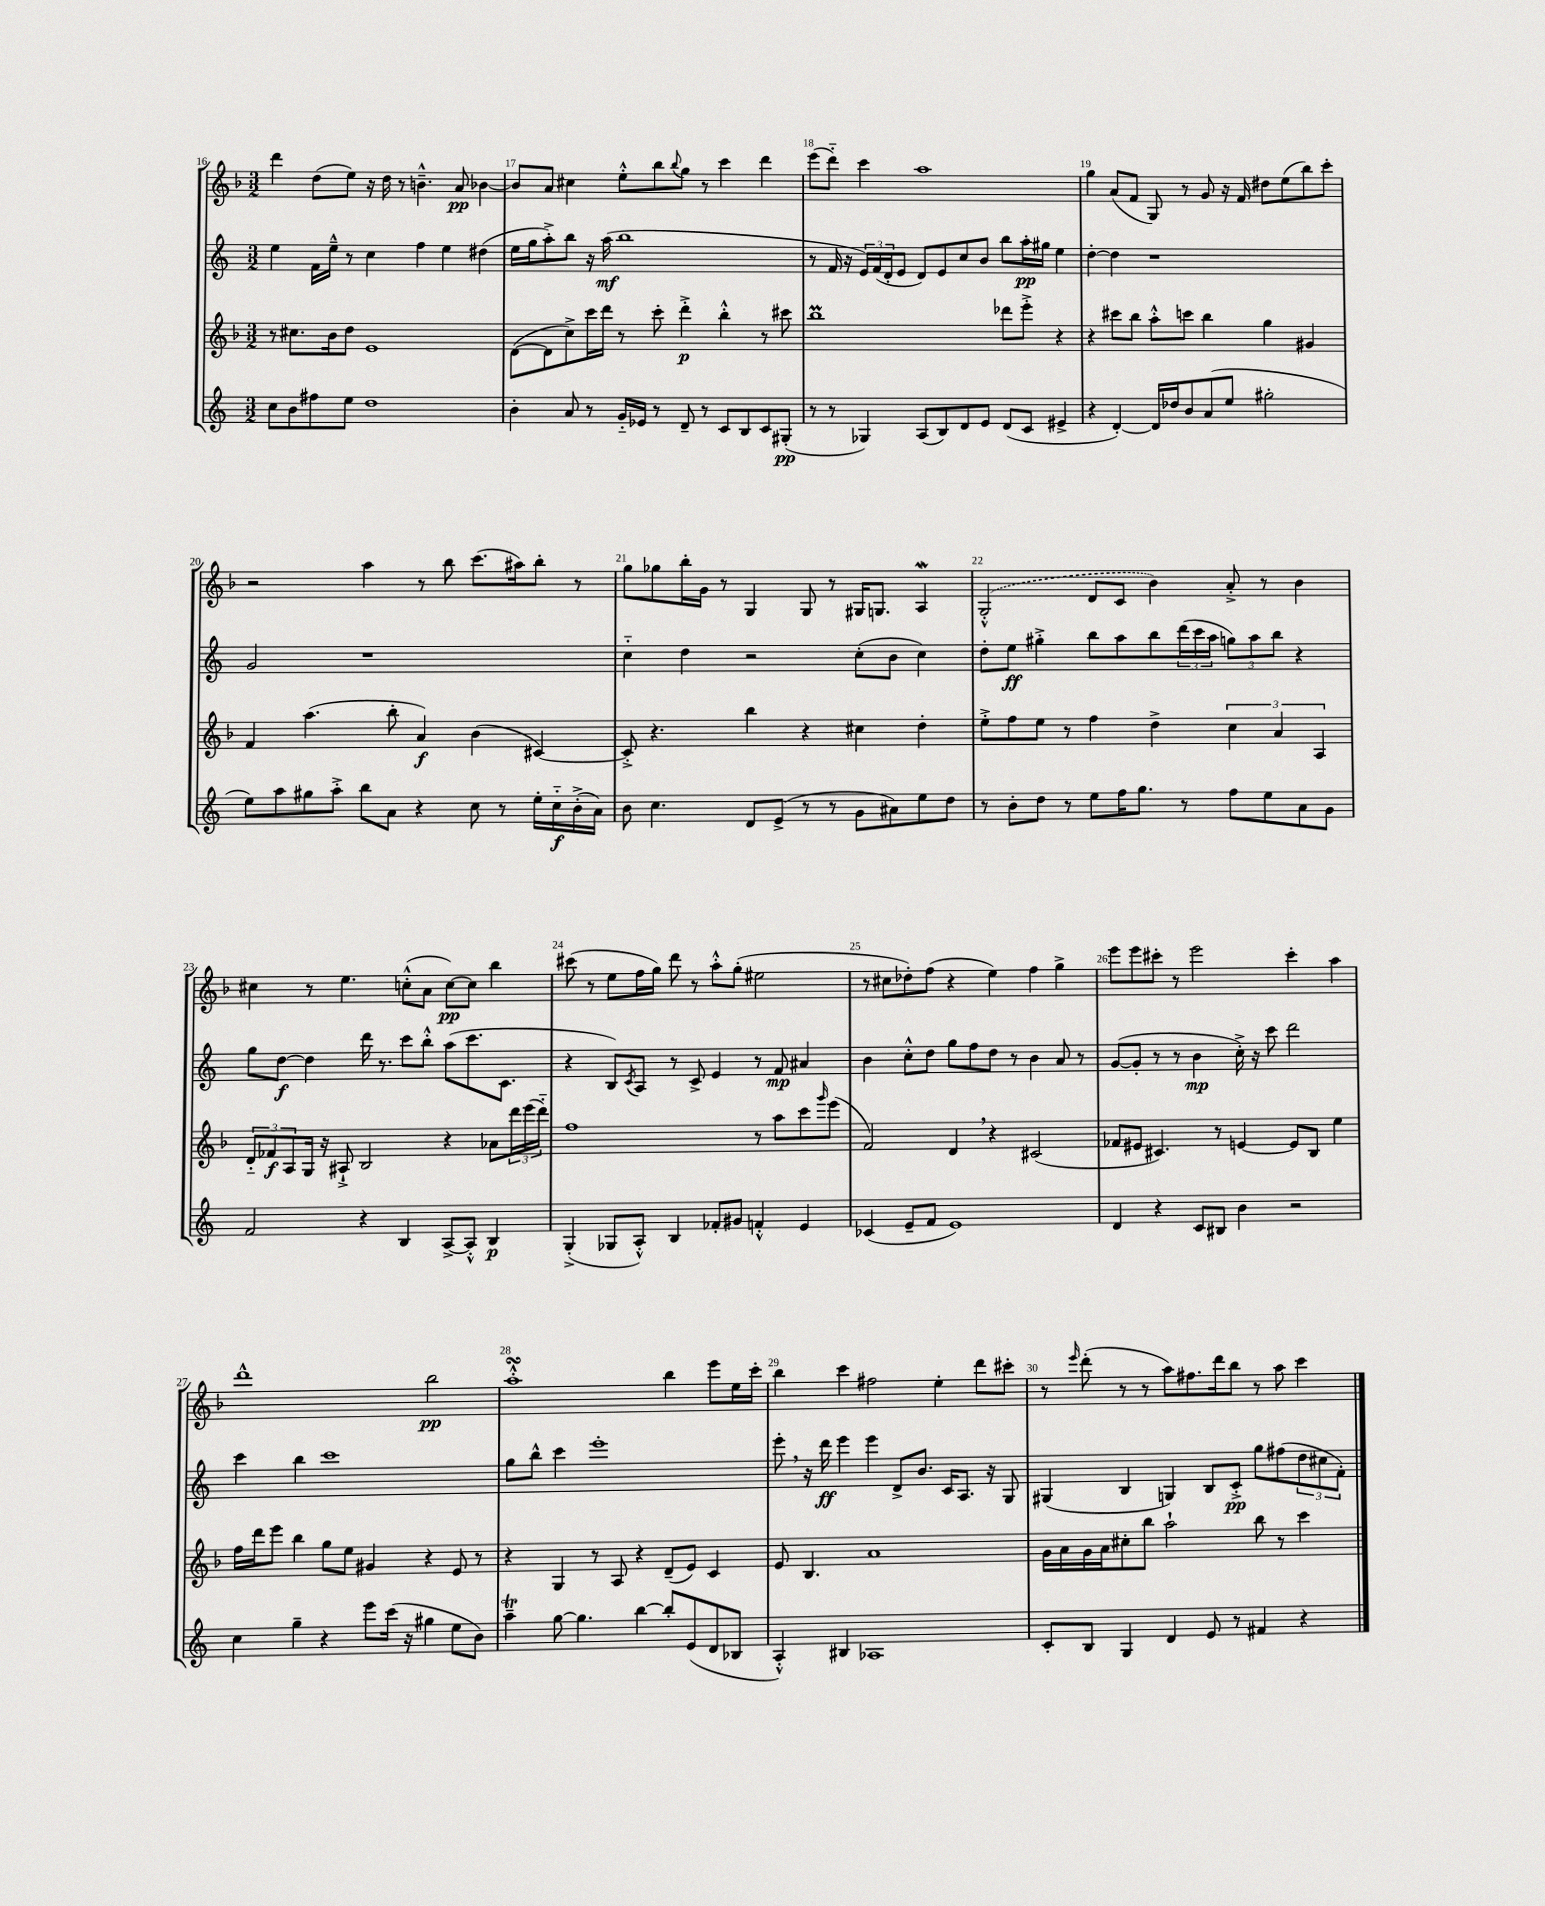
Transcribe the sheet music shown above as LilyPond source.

<<
\new StaffGroup <<
\new Staff = "s0" {
    \clef treble \key f \major \numericTimeSignature \time 3/2
    d'''4 d''8( e''8) r16 d''16 r8 b'4.---^ a'8\pp bes'4~ |
    bes'8 a'8 cis''4 e''8-.-^ bes''8 \appoggiatura { bes''8 } g''8 r8 c'''4 d'''4 |
    e'''8( d'''8-_) c'''4 a''1 |
    g''4 a'8( f'8 g8) r8 g'8 r16 f'16 dis''8 e''8( bes''8) c'''8-. |
    r2 a''4 r8 bes''8 c'''8.( ais''16) bes''8-. r8 |
    g''8 ges''8 bes''16-. g'16 r8 g4 g8 r8 gis16 g8. a4\mordent |
    \once \slurDashed g2-.-^( d'8 c'8 bes'4) a'8-.-> r8 bes'4 |
    cis''4 r8 e''4. c''8-.-^( a'8 c''8~\pp) c''8 bes''4 |
    cis'''8( r8 e''8 f''16 g''16) d'''8 r8 a''8-.-^ g''8-.( eis''2 |
    r8 cis''8 des''8-.) f''8( r4 e''4) f''4 g''4-> |
    e'''8 e'''8 cis'''8-. r8 e'''2 cis'''4-. a''4 |
    d'''1-^ bes''2\pp |
    a''1-.-^\turn bes''4 e'''8 e''16 c'''16-. |
    bes''4 c'''4 fis''2 e''4-. d'''8 cis'''8-. |
    r8 \grace { e'''16 } d'''8-.( r8 r8 a''8) fis''8. d'''16 bes''8 r8 a''8 c'''4 \bar "|." |
}
\new Staff = "s1" {
    \clef treble \key c \major \numericTimeSignature \time 3/2
    e''4 f'16 e''16---^ r8 c''4 f''4 e''4 dis''4( |
    e''16 g''16 a''8-.->) b''8 r16 a''16\mf( b''1 |
    r8 f'16 r16 \tuplet 3/2 { e'16) f'16( d'16-. } e'8 d'8) e'8 c''8 b'8 b''8 a''16-.\pp gis''16 e''4 |
    d''4~-. d''4 r1 |
    g'2 r1 |
    c''4-_ d''4 r2 c''8-.( b'8 c''4) |
    d''8-. e''8\ff gis''4-.-> b''8 a''8 b''8 \tuplet 3/2 { d'''16( c'''16 a''16 } \tuplet 3/2 { g''8) a''8 b''8 } r4 |
    g''8 d''8~\f d''4 d'''16 r8. c'''8 b''8-.-^ a''8( c'''8. c'8. |
    r4 b8) \acciaccatura { c'8 } a8 r8 c'8-> e'4 r8 f'8\mp ais'4 |
    b'4 c''8-.-^ d''8 g''8 f''8 d''8 r8 b'4 a'8 r8 |
    g'8~( g'8-. r8 r8 b'4\mp c''16-.->) r16 c'''8 d'''2 |
    c'''4 b''4 c'''1 |
    g''8 b''8-^ c'''4 e'''1-. |
    e'''8-. \breathe r16 d'''16\ff e'''4 e'''4 d'8-> b'8. c'16 a8. r16 g8 |
    gis4( b4 g4) b8 c'8-.->\pp g''8 fis''8( \tuplet 3/2 { d''8 cis''8 f'8-.) } \bar "|." |
}
\new Staff = "s2" {
    \clef treble \key f \major \numericTimeSignature \time 3/2
    r8 cis''8. bes'16 d''8 e'1 |
    d'8~( d'8 c''8->) c'''16 d'''16 r8 c'''8-. d'''4-.->\p bes''4-.-^ r8 cis'''8 |
    bes''1\prall des'''8 e'''8-.-> r4 |
    r4 cis'''8 bes''8 a''8-.-^ c'''8 bes''4 g''4 gis'4 |
    f'4 a''4.( bes''8-. a'4\f) bes'4( cis'4~) |
    cis'8-.-> r4. bes''4 r4 cis''4 d''4-. |
    e''8-.-> f''8 e''8 r8 f''4 d''4-> \tuplet 3/2 { c''4 a'4 a4 } |
    \tuplet 3/2 { d'8-_ fes'8\f a8 } g16 r16 ais8-!-> bes2 r4 aes'8 \tuplet 3/2 { d'''16 e'''16( d'''16-_) } |
    f''1 r8 a''8 c'''8 \grace { g'''16 } e'''8( |
    f'2) d'4 \breathe r4 cis'2( |
    fes'8 eis'8 cis'4.) r8 e'4~ e'8 bes8 e''4 |
    f''16 d'''16 e'''8 bes''4 g''8 e''8 gis'4 r4 e'8 r8 |
    r4 g4 r8 a8 r4 d'8--( e'8) c'4 |
    e'8 bes4. a'1 |
    g'16 a'16 g'16 a'16 cis''8-. bes''8 a''2-! bes''8 r8 c'''4 \bar "|." |
}
\new Staff = "s3" {
    \clef treble \key c \major \numericTimeSignature \time 3/2
    c''8 b'8 fis''8 e''8 d''1 |
    b'4-. a'8 r8 g'16-_ ees'16 r8 d'8-- r8 c'8 b8 c'8 gis8-.\pp( |
    r8 r8 ges4) a8( b8) d'8 e'8 d'8( c'8 eis'4-> |
    r4 d'4~-.) d'16 des''16 b'8 a'8( e''8 gis''2-. |
    e''8) a''8 gis''8 a''8-.-> b''8 a'8 r4 c''8 r8 e''16-. c''16-_\f b'16-.->( a'16) |
    b'8 c''4. d'8 e'8->( r8 r8 g'8 ais'8) e''8 d''8 |
    r8 b'8-. d''8 r8 e''8 f''16 g''8. r8 f''8 e''8 a'8 g'8 |
    f'2 r4 b4 a8~-> a8-.-^ b4\p |
    g4-.->( ges8 a8-.-^) b4 fes'8-. gis'8 f'4-.-^ e'4 |
    ces'4( e'8-- f'8 e'1) |
    d'4 r4 c'8 bis8 b'4 r2 |
    c''4 g''4-- r4 e'''8 c'''16( r16 gis''4 e''8 b'8) |
    a''4--\trill g''8~ g''4. b''4~ b''8-. e'8( d'8 bes8 |
    a4-.-^) bis4 aes1 |
    c'8-. b8 g4 d'4 e'8 r8 fis'4 r4 \bar "|." |
}
>>
>>
\layout { \context { \Score currentBarNumber = #16 \override BarNumber.break-visibility = ##(#f #t #t) barNumberVisibility = #all-bar-numbers-visible } }
